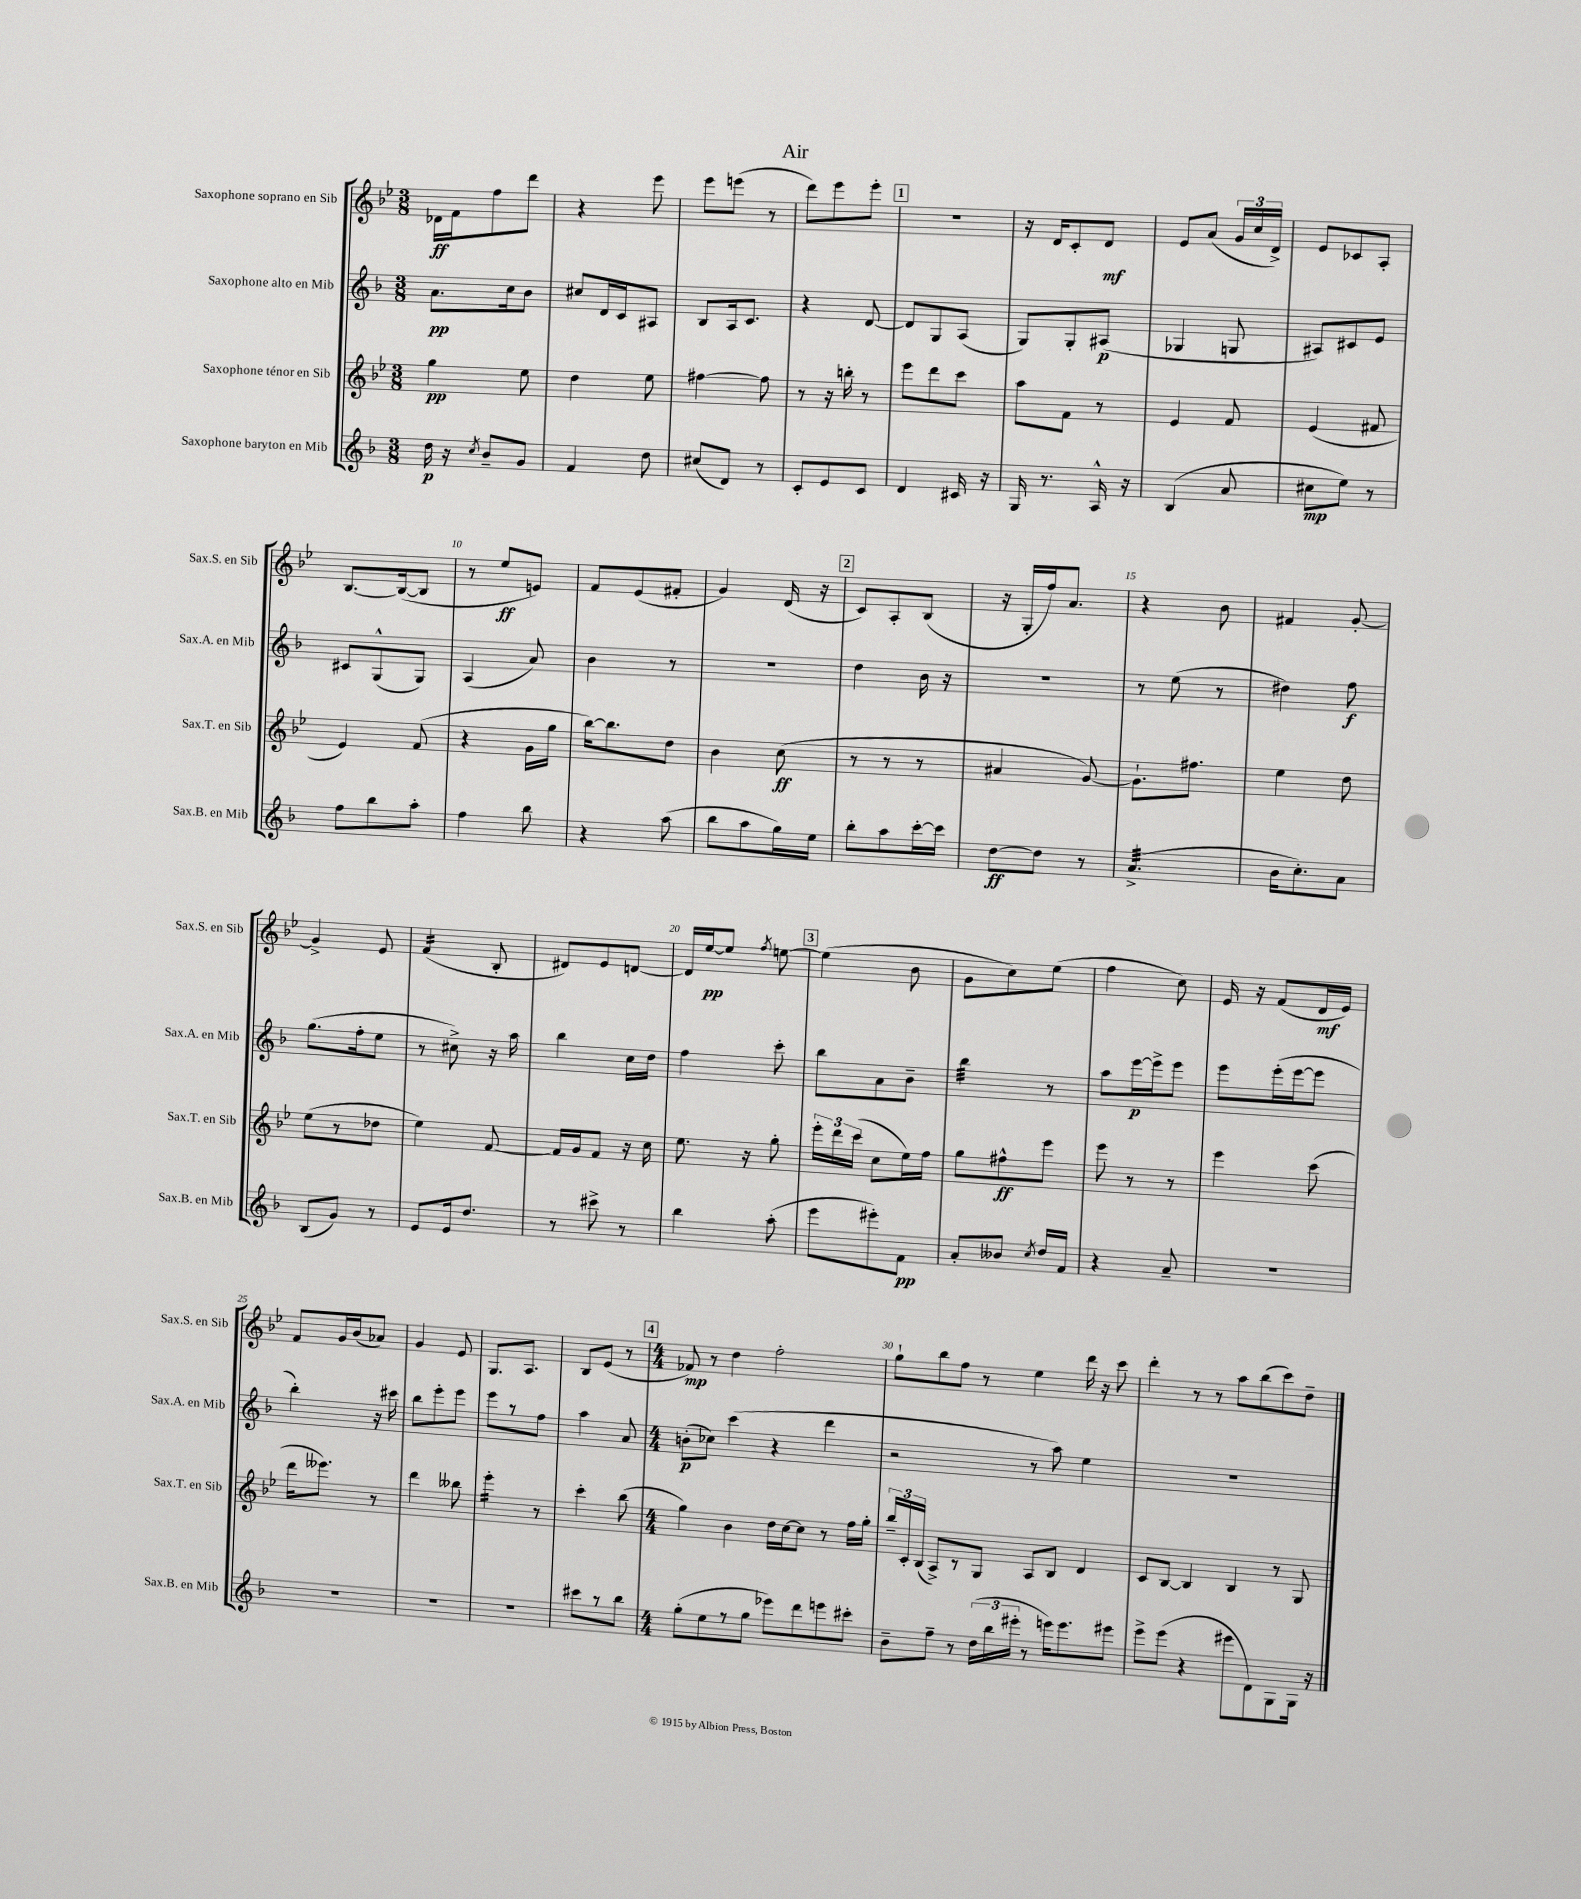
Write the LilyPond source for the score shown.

\header { title = "Air" }
<<
\new StaffGroup <<
\new Staff = "s0" \with { instrumentName = "Saxophone soprano en Sib" shortInstrumentName = "Sax.S. en Sib" } {
    \clef treble \key bes \major \numericTimeSignature \time 3/8
    \autoBeamOff des'16[\ff f'16 f''8 d'''8] |
    r4 ees'''8 |
    ees'''8[ e'''8]( r8 |
    d'''8[) ees'''8 ees'''8]-. |
    \mark \markup { \box "1" } R4. |
    r16 d'16[ c'8-. d'8]\mf |
    ees'8[ a'8]( \tuplet 3/2 { g'16[ c''16 d'16]->) } |
    ees'8[ ces'8 a8]-. |
    bes8.[~ bes16~( bes8] |
    r8 ees''8[\ff e'8]) |
    f'8[ ees'8( fis'8]-. |
    g'4) d'16( r16 |
    \mark \markup { \box "2" } c'8[) a8-. bes8]( |
    r16 g16[-. f''16) a'8.] |
    r4 bes'8 |
    fis'4 g'8~-. |
    g'4-> ees'8 |
    f'4:16( bes8-. |
    dis'8[) ees'8 d'8]~ |
    d'16[ ees''16~\pp ees''8] \acciaccatura { f''8 } e''8~ |
    \mark \markup { \box "3" } e''4( bes'8 |
    g'8[ c''8) ees''8]( |
    f''4 c''8) |
    ees'16 r16 f'8[( d'16\mf ees'16]) |
    f'8[ g'16 bes'16( aes'8]) |
    g'4 ees'8 |
    g8.[ a8.] |
    bes8[ ees'8]( r8 |
    \mark \markup { \box "4" } \numericTimeSignature \time 4/4 fes'8\mp) r8 d''4 f''2-. |
    g''8[-! bes''8 f''8] r8 ees''4 d'''16 r16 c'''8 |
    d'''4-. r8 r8 a''8[ bes''8( c'''8) d''8]-- \bar "|." |
}
\new Staff = "s1" \with { instrumentName = "Saxophone alto en Mib" shortInstrumentName = "Sax.A. en Mib" } {
    \clef treble \key f \major \numericTimeSignature \time 3/8
    \autoBeamOff a'8.[\pp c''16 bes'8] |
    cis''8[ d'16 c'16 ais8] |
    bes8[ a16 c'8.] |
    r4 d'8~ |
    \mark \markup { \box "1" } d'8[ g8 a8]( |
    g8[) g8-. ais8]\p( |
    ges4 g8 |
    ais8[) cis'8 e'8] |
    cis'8[ g8-^( g8]) |
    a4( a'8) |
    bes'4 r8 |
    R4. |
    \mark \markup { \box "2" } d''4 bes'16 r16 |
    R4. |
    r8 e''8( r8 |
    dis''4) f''8\f |
    g''8.[( f''16-. e''8] |
    r8 cis''8->) r16 a''16 |
    bes''4 c''16[ d''16] |
    f''4 c'''8-. |
    \mark \markup { \box "3" } bes''8[ a'8 bes'8]-- |
    bes''4:32 r8 |
    a''8[ e'''16~\p e'''16-> e'''8] |
    e'''8[ e'''16-.( e'''16~ e'''8] |
    bes''4-.) r16 cis'''16 |
    bes''8[ e'''8-. e'''8] |
    e'''8[ r8 f''8] |
    a''4 a'8 |
    \mark \markup { \box "4" } \numericTimeSignature \time 4/4 b'8[-.\p( ces''8]) c'''4( r4 d'''4 |
    r2 r8 a''8) e''4 |
    R1 \bar "|." |
}
\new Staff = "s2" \with { instrumentName = "Saxophone ténor en Sib" shortInstrumentName = "Sax.T. en Sib" } {
    \clef treble \key bes \major \numericTimeSignature \time 3/8
    \autoBeamOff g''4\pp ees''8 |
    d''4 ees''8 |
    fis''4~ fis''8 |
    r8 r16 b''16-. r8 |
    \mark \markup { \box "1" } ees'''8[ d'''8 c'''8] |
    a''8[ f'8] r8 |
    ees'4 f'8 |
    ees'4( fis'8 |
    ees'4) f'8( |
    r4 g'16[ g''16] |
    bes''16[~) bes''8. d''8] |
    bes'4 c''8\ff( |
    \mark \markup { \box "2" } r8 r8 r8 |
    ais'4 g'8~) |
    g'8.[-! fis''8.] |
    ees''4 d''8 |
    ees''8[( r8 des''8] |
    ees''4) f'8~ |
    f'16[ g'16 f'8] r16 c''16 |
    ees''8. r16 g''8-. |
    \mark \markup { \box "3" } \tuplet 3/2 { ees'''16[-. d'''16 c'''16]( } c''8[ ees''16) f''16] |
    g''8[ fis''8-^\ff ees'''8] |
    ees'''8 r8 r8 |
    ees'''4 c'''8( |
    d'''16[ eeses'''8.]) r8 |
    d'''4 beses''8 |
    ees'''4:16-. r8 |
    c'''4-. bes''8( |
    \mark \markup { \box "4" } \numericTimeSignature \time 4/4 g''4) bes'4 d''16[ c''16~ c''8] r8 f''16[ g''16]-. |
    \tuplet 3/2 { bes''16[-- c'16-. bes16]( } a8[->) r8 g8] a8[ bes8] d'4 |
    c'8[ bes8]~ bes4 bes4 r8 g8 \bar "|." |
}
\new Staff = "s3" \with { instrumentName = "Saxophone baryton en Mib" shortInstrumentName = "Sax.B. en Mib" } {
    \clef treble \key f \major \numericTimeSignature \time 3/8
    \autoBeamOff d''16\p r16 \acciaccatura { c''8 } bes'8[-- g'8] |
    f'4 d''8 |
    cis''8[( d'8]) r8 |
    c'8[-. e'8 c'8] |
    \mark \markup { \box "1" } d'4 cis'16 r16 |
    g16 r8. a16-^ r16 |
    bes4( a'8 |
    cis''8[\mp e''8]) r8 |
    f''8[ bes''8 a''8]-. |
    f''4 bes''8 |
    r4 a''8( |
    bes''8[ a''8 g''16) e''16] |
    \mark \markup { \box "2" } bes''8[-. a''8 c'''16~-. c'''16] |
    d''8[~\ff d''8] r8 |
    a'4.:32->( |
    bes'16[ c''8.-.) a'8] |
    bes8[( g'8]) r8 |
    e'8[ e'16 d''8.] |
    r8 cis'''8-> r8 |
    bes''4 a''8-.( |
    \mark \markup { \box "3" } e'''8[ eis'''8-.) f'8]\pp |
    a'8[-. beses'8] \acciaccatura { c''8 } d''16[ f'16] |
    r4 a'8-- |
    R4. |
    R4. |
    R4. |
    R4. |
    cis'''8[ r8 bes''8] |
    \mark \markup { \box "4" } \numericTimeSignature \time 4/4 g''8[-.( e''8 r8 g''8] ees'''8[) d'''8 e'''8 cis'''8]-. |
    bes'8[-- f''8]-- r8 \tuplet 3/2 { d''16[( bes''16 eis'''16]-. } r8 e'''16[) e'''8. eis'''8] |
    e'''8[-> e'''8]( r4 eis'''8[ d'8) g8 g16] r16 \bar "|." |
}
>>
>>
\layout { \context { \Score \override BarNumber.break-visibility = ##(#f #t #t) barNumberVisibility = #(every-nth-bar-number-visible 5) } }
